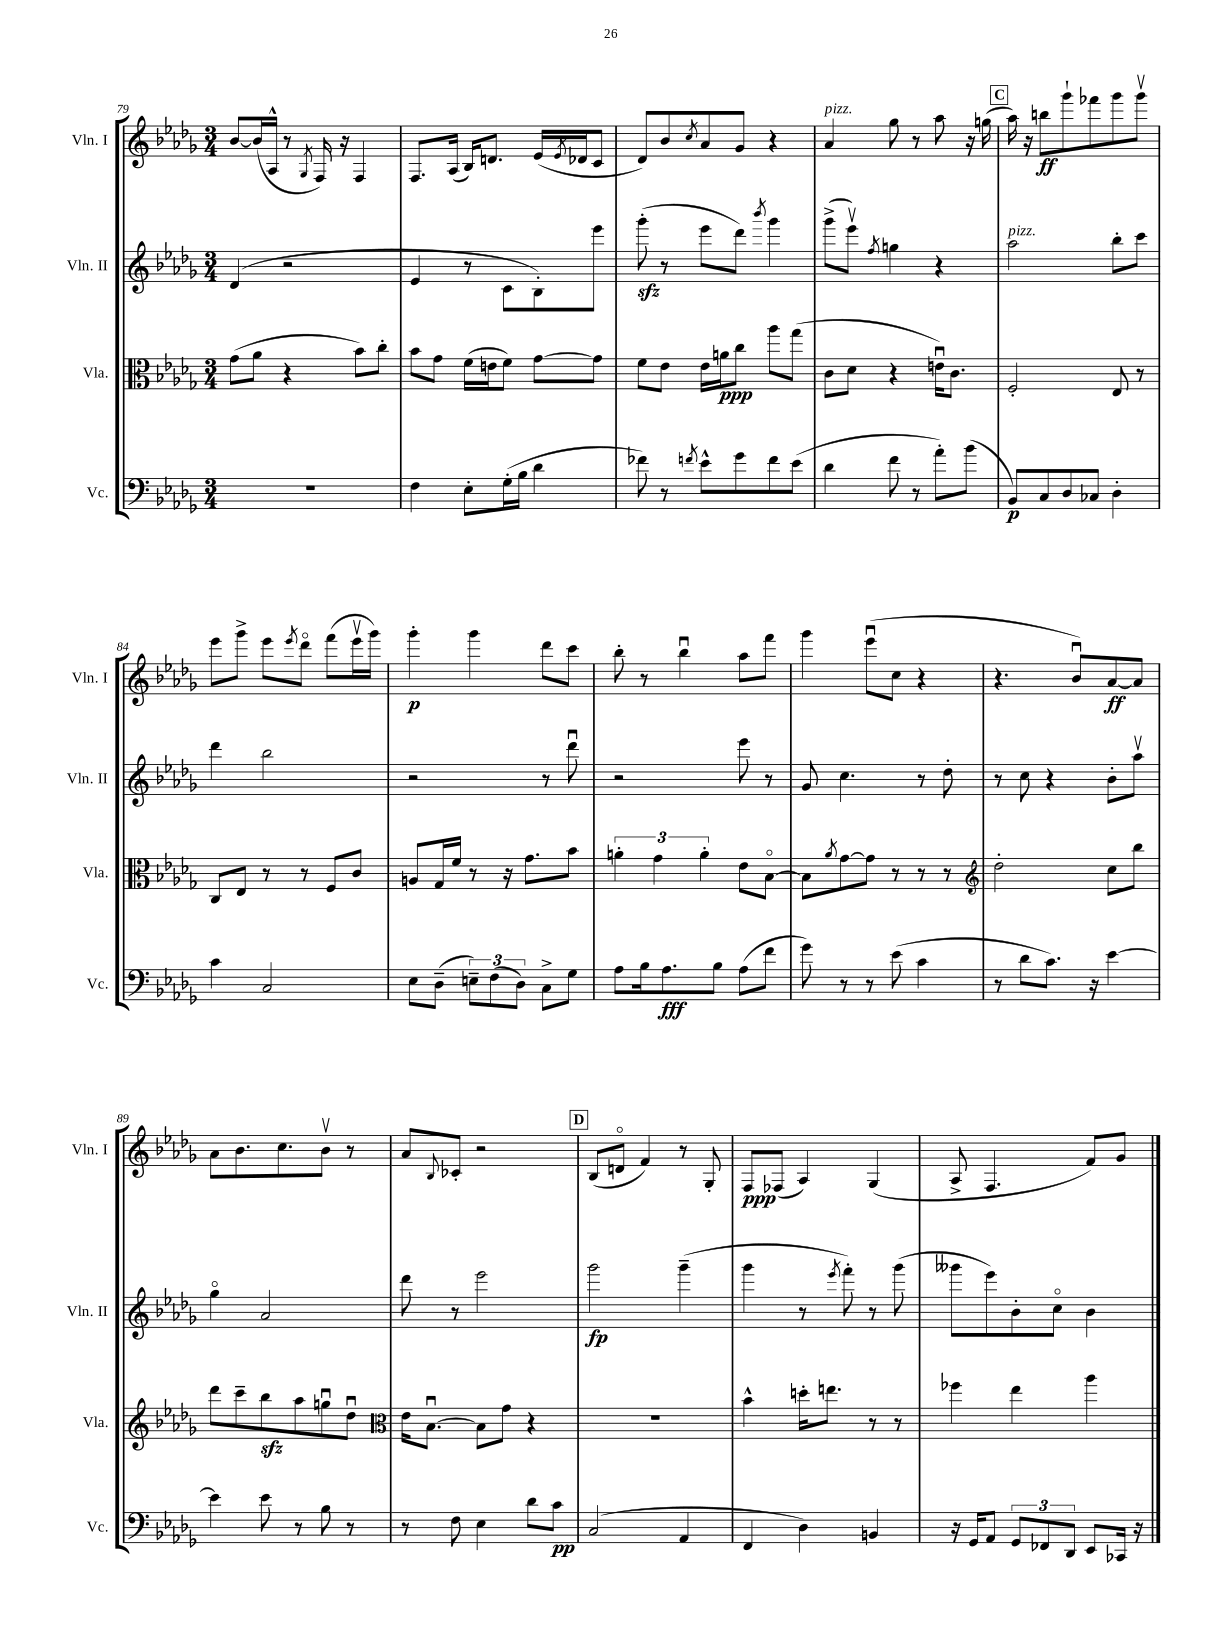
<<
\new StaffGroup <<
\new Staff = "s0" \with { instrumentName = "Vln. I" shortInstrumentName = "Vln. I" } {
    \clef treble \key des \major \numericTimeSignature \time 3/4
    bes'8~ bes'16( aes16-^ r8 \acciaccatura { ges8 } f16) r16 f4 |
    f8. aes16( bes16) d'8. ees'16( \acciaccatura { ees'8 } des'16 c'8 |
    des'8) bes'8 \acciaccatura { c''8 } aes'8 ges'8 r4 |
    aes'4^\markup { \italic "pizz." } ges''8 r8 aes''8 r16 g''16( |
    \mark \markup { \box "C" } aes''16) r16 b''8\ff ges'''8-! fes'''8 ges'''8 ges'''8\upbow |
    ees'''8 ges'''8-> ees'''8 \acciaccatura { ees'''8 } des'''8\flageolet f'''8( ees'''16\upbow ges'''16) |
    ges'''4-.\p ges'''4 des'''8 c'''8 |
    bes''8-. r8 bes''4\downbow aes''8 f'''8 |
    ges'''4 ees'''8\downbow( c''8 r4 |
    r4. bes'8\downbow) aes'8~\ff aes'8 |
    aes'8 bes'8. c''8. bes'8\upbow r8 |
    aes'8 \appoggiatura { bes8 } ces'8-. r2 |
    \mark \markup { \box "D" } bes8( d'8\flageolet f'4) r8 ges8-. |
    f8\ppp fes8( aes4) ges4( |
    aes8-> f4. f'8) ges'8 \bar "|." |
}
\new Staff = "s1" \with { instrumentName = "Vln. II" shortInstrumentName = "Vln. II" } {
    \clef treble \key des \major \numericTimeSignature \time 3/4
    des'4( r2 |
    ees'4 r8 c'8 bes8-.) ees'''8 |
    ges'''8-.\sfz( r8 ees'''8 des'''8) \acciaccatura { bes'''8 } ges'''4 |
    ges'''8->( ees'''8\upbow) \acciaccatura { f''8 } g''4 r4 |
    \mark \markup { \box "C" } aes''2^\markup { \italic "pizz." } bes''8-. c'''8 |
    des'''4 bes''2 |
    r2 r8 des'''8\downbow |
    r2 ees'''8 r8 |
    ges'8 c''4. r8 des''8-. |
    r8 c''8 r4 bes'8-. aes''8\upbow |
    ges''4\flageolet aes'2 |
    des'''8 r8 ees'''2 |
    \mark \markup { \box "D" } ges'''2\fp ges'''4--( |
    ges'''4 r8 \acciaccatura { ees'''8 } f'''8-.) r8 ges'''8( |
    geses'''8 ees'''8) bes'8-. c''8\flageolet bes'4 \bar "|." |
}
\new Staff = "s2" \with { instrumentName = "Vla." shortInstrumentName = "Vla." } {
    \clef alto \key des \major \numericTimeSignature \time 3/4
    ges'8( aes'8 r4 bes'8) c''8-. |
    bes'8 ges'8 f'16( e'16 f'8) ges'8~ ges'8 |
    f'8 ees'8 ees'16 a'16\ppp c''8 aes''8 ges''8( |
    c'8 des'8 r4 e'16\downbow) c'8. |
    \mark \markup { \box "C" } f2-. ees8 r8 |
    c8 ees8 r8 r8 f8 c'8 |
    a8 ges16 f'16 r8 r16 ges'8. bes'8 |
    \tuplet 3/2 { a'4-. ges'4 a'4-. } ees'8 bes8~\flageolet |
    bes8 \acciaccatura { aes'8 } ges'8~ ges'8 r8 r8 r8 |
    \clef treble des''2-. c''8 bes''8 |
    des'''8 c'''8-- bes''8\sfz aes''8 g''8\downbow des''8\downbow |
    \clef alto ees'16 bes8.~\downbow bes8 ges'8 r4 |
    \mark \markup { \box "D" } R2. |
    bes'4-^ d''16-. e''8. r8 r8 |
    fes''4 ees''4 aes''4 \bar "|." |
}
\new Staff = "s3" \with { instrumentName = "Vc." shortInstrumentName = "Vc." } {
    \clef bass \key des \major \numericTimeSignature \time 3/4
    R2. |
    f4 ees8-. ges16-.( bes16 des'4 |
    fes'8) r8 \acciaccatura { f'8 } ees'8-^ ges'8 f'8 ees'8( |
    des'4 f'8 r8 aes'8-.) bes'8( |
    \mark \markup { \box "C" } bes,8\p) c8 des8 ces8 des4-. |
    c'4 c2 |
    ees8 des8--( \tuplet 3/2 { e8--) f8( des8) } c8-> ges8 |
    aes8 bes16 aes8.\fff bes8 aes8( f'8 |
    ges'8) r8 r8 ees'8( c'4 |
    r8 des'8 c'8.) r16 ees'4~ |
    ees'4 ees'8 r8 bes8 r8 |
    r8 f8 ees4 des'8 c'8\pp |
    \mark \markup { \box "D" } c2( aes,4 |
    f,4 des4) b,4 |
    r16 ges,16 aes,8 \tuplet 3/2 { ges,8 fes,8 des,8 } ees,8 ces,16 r16 \bar "|." |
}
>>
>>
\layout { \context { \Score currentBarNumber = #79 } }
